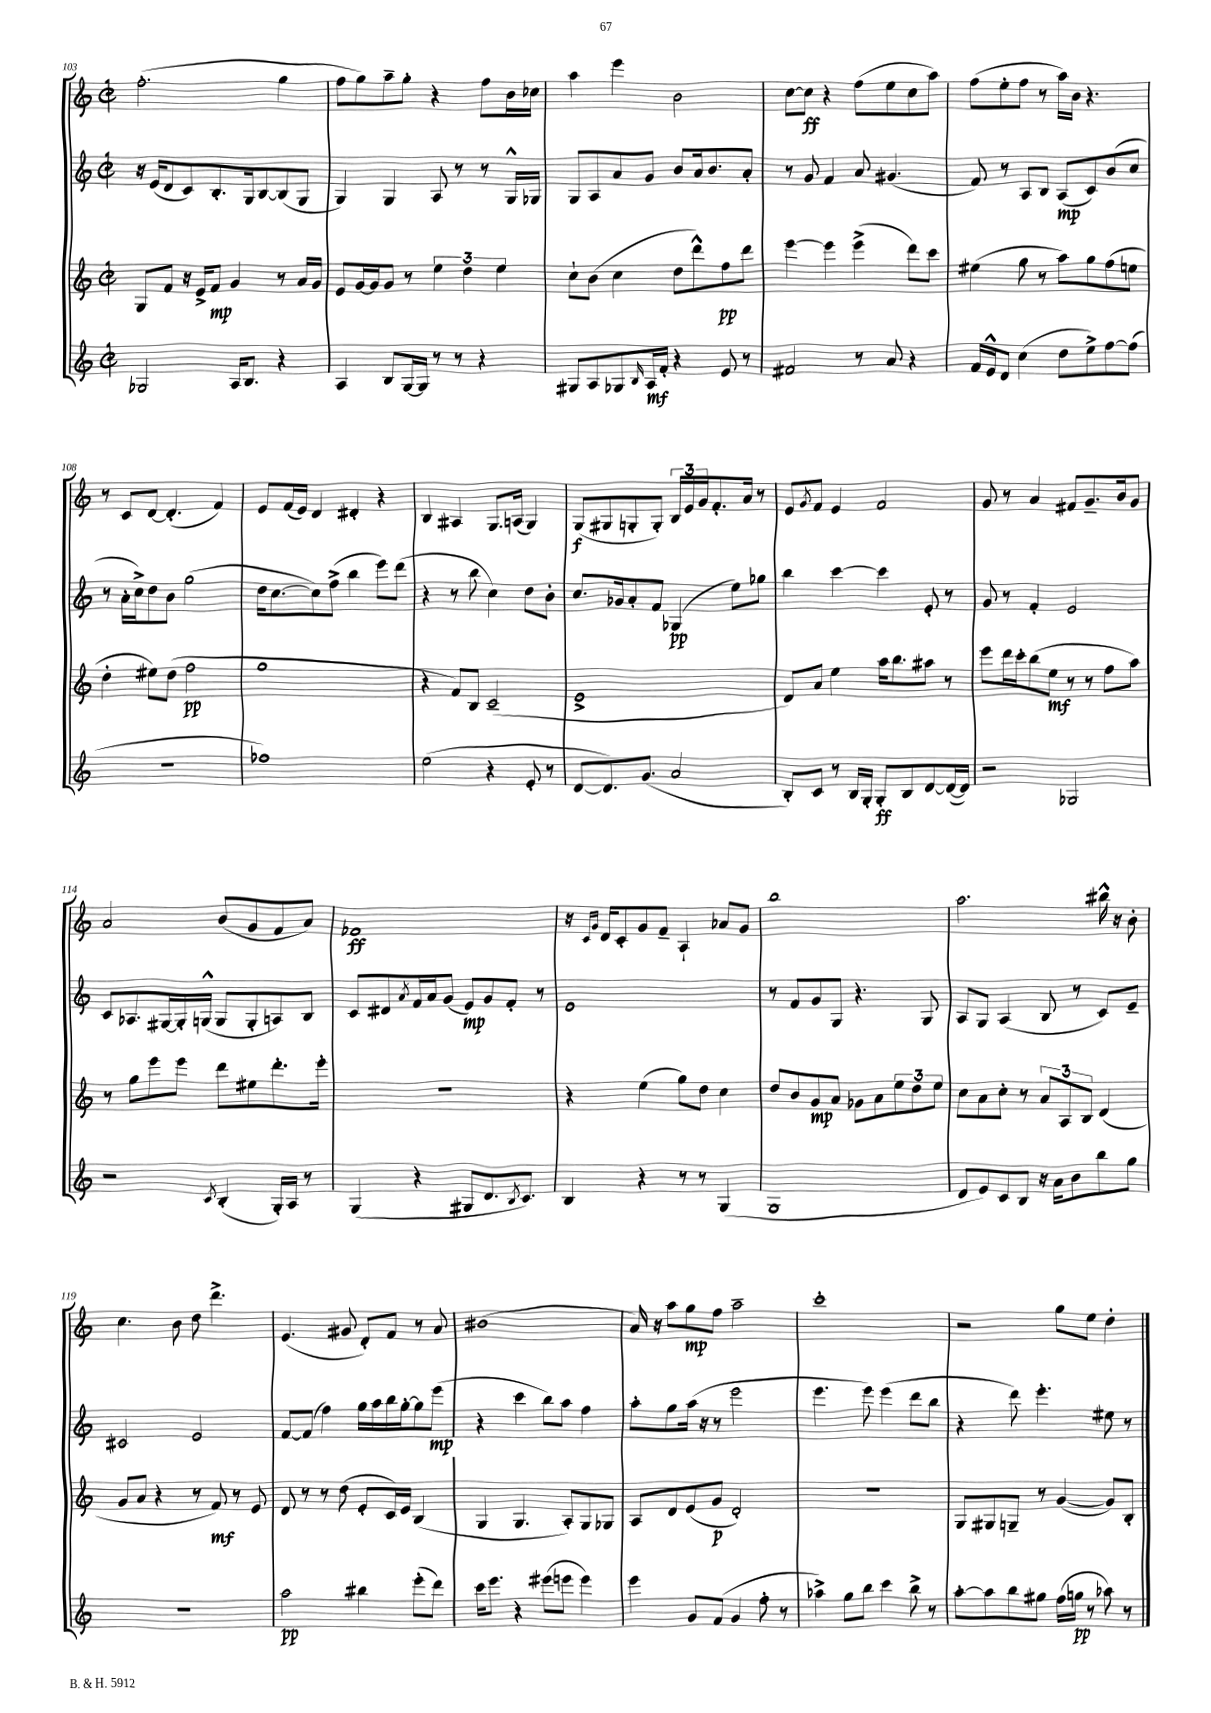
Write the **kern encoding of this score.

**kern	**dynam	**kern	**dynam	**kern	**dynam	**kern	**dynam
*part4	*part4	*part3	*part3	*part2	*part2	*part1	*part1
*staff4	*staff4	*staff3	*staff3	*staff2	*staff2	*staff1	*staff1
*clefG2	*	*clefG2	*	*clefG2	*	*clefG2	*
*k[]	*	*k[]	*	*k[]	*	*k[]	*
*M2/2	*	*M2/2	*	*M2/2	*	*M2/2	*
*met(c|)	*	*met(c|)	*	*met(c|)	*	*met(c|)	*
=103	=103	=103	=103	=103	=103	=103	=103
2G-X/	.	8G/L	.	16r	.	(2.ff'\	.
.	.	.	.	(16e/KL	.	.	.
.	.	8f/J	.	8d/	.	.	.
.	.	16r	.	8c/)	.	.	.
.	.	16e^/KL	.	.	.	.	.
.	.	8f/J	mp	8.B'/	.	.	.
16A/KL	.	4g/	.	.	.	.	.
8.B/J	.	.	.	16G/k	.	.	.
.	.	.	.	[8B/	.	.	.
4r	.	8r	.	(8B/]	.	4gg\	.
.	.	16a/LL	.	8G/J	.	.	.
.	.	16g/JJ	.	.	.	.	.
=104	=104	=104	=104	=104	=104	=104	=104
4A/	.	8e/L	.	4G/)	.	8ff\L	.
.	.	[16g/L	.	.	.	8gg\)	.
.	.	16g/J]	.	.	.	.	.
8B/L	.	8g/J	.	4G/	.	8aa~\	.
[16G/L	.	8r	.	.	.	8gg'\J	.
16G/JJ]	.	.	.	.	.	.	.
8r	.	6ee\	.	8A/	.	4r	.
8r	.	.	.	8r	.	.	.
.	.	6dd\	.	.	.	.	.
4r	.	.	.	8r	.	8ff\L	.
.	.	6ee\	.	.	.	.	.
.	.	.	.	16G^^/LL	.	16b\L	.
.	.	.	.	16G-X/JJ	.	16cc-X\JJ	.
=105	=105	=105	=105	=105	=105	=105	=105
8G#X/L	.	8cc`\L	.	8G/L	.	4aa\	.
8A/	.	(8b\J	.	8A/	.	.	.
8G-X/	.	4cc\	.	8a/	.	4eee\	.
16qqB/	.	.	.	.	.	.	.
16A/L	mf	.	.	8g/J	.	.	.
16f'/JJ	.	.	.	.	.	.	.
4r	.	8dd\L	.	8b/L	.	2b\	.
.	.	8ddd^^\)	.	16a/k	.	.	.
.	.	.	.	8.b/	.	.	.
8e/	.	8ff\	pp	.	.	.	.
8r	.	8ddd\J	.	8a'/J	.	.	.
=106	=106	=106	=106	=106	=106	=106	=106
2f#X/	.	[4eee\	.	8r	.	[8cc\L	.
.	.	.	.	8g/	.	8cc\J]	ff
.	.	4eee\]	.	4f/	.	4r	.
8r	.	(4eee^\	.	8a/	.	(8ff\L	.
8a/	.	.	.	(4.g#X/	.	8ee\	.
4r	.	8ddd\L)	.	.	.	8cc\	.
.	.	8ccc\J	.	.	.	8aa\J)	.
=107	=107	=107	=107	=107	=107	=107	=107
16f/LL	.	(4ee#X\	.	8f/)	.	(8ff\L	.
16e^^/J	.	.	.	.	.	.	.
8d/J	.	.	.	8r	.	8ee'\	.
(4cc\	.	8gg\	.	8A/L	.	8ff\J	.
.	.	8r	.	8B/J	.	8r	.
8dd\L	.	8aa\L)	.	(8A/L	mp	16aa\LL)	.
.	.	.	.	.	.	16b\JJ	.
8ee^\)	.	8gg\	.	8c/)	.	4.r	.
[8ff\	.	(8ff\	.	(8b/	.	.	.
(8ff\J]	.	8een\J	.	8cc/J	.	.	.
!!LO:LB:g=z
=108	=108	=108	=108	=108	=108	=108	=108
1r	.	4dd'\	.	8r	.	8r	.
.	.	.	.	16a'\LL	.	8c/L	.
.	.	.	.	16cc^\J)	.	.	.
.	.	8ee#X\L)	.	8dd\	.	[8d/J	.
.	.	(8dd\J	.	8b\J	.	(4.d'/]	.
.	.	2ff\	pp	(2gg\	.	.	.
.	.	.	.	.	.	4f/)	.
=109	=109	=109	=109	=109	=109	=109	=109
1ff-X)	.	1gg	.	16dd\KL	.	8e/L	.
.	.	.	.	[8.cc\	.	.	.
.	.	.	.	.	.	(16f/L	.
.	.	.	.	.	.	16e/JJ)	.
.	.	.	.	8cc\])	.	4d/	.
.	.	.	.	(8ff^\J	.	.	.
.	.	.	.	4bb\	.	4d#X'/	.
.	.	.	.	8eee\L)	.	4r	.
.	.	.	.	(8ddd\J	.	.	.
=110	=110	=110	=110	=110	=110	=110	=110
(2ee\	.	4r	.	4r	.	4B/	.
.	.	8f/L)	.	8r	.	4A#X/	.
.	.	8B/J	.	8bb\	.	.	.
4r	.	(2c~/	.	4cc\)	.	8.G/L	.
.	.	.	.	.	.	(16An/Jk	.
8e'/	.	.	.	8dd\L	.	4G/)	.
8r	.	.	.	8b'\J	.	.	.
=111	=111	=111	=111	=111	=111	=111	=111
[8d/L	.	1e^	.	8.cc/L	.	(8G/L	f
8.d/])	.	.	.	.	.	8G#X/	.
.	.	.	.	16g-X/k	.	.	.
.	.	.	.	8a'/	.	8Gn'/	.
(8.g/J	.	.	.	.	.	.	.
.	.	.	.	8f/J	.	8G'/J)	.
2a/	.	.	.	(4G-X/	pp	24B/LL	.
.	.	.	.	.	.	24e/	.
.	.	.	.	.	.	24g/J	.
.	.	.	.	.	.	8.f'/	.
.	.	.	.	8ee\L)	.	.	.
.	.	.	.	.	.	16a/Jk	.
.	.	.	.	8gg-X\J	.	8r	.
=112	=112	=112	=112	=112	=112	=112	=112
8B'/L)	.	8d/L)	.	4bb\	.	8e/L	.
.	.	.	.	.	.	8qg/	.
8c/J	.	8a/J	.	.	.	8f/J	.
8r	.	4ee\	.	[4ccc\	.	4e/	.
16B/LL	.	.	.	.	.	.	.
16G'/JJ	.	.	.	.	.	.	.
8G'/L	ff	16aa\KL	.	4ccc\]	.	2f/	.
.	.	8.bb\	.	.	.	.	.
8B/	.	.	.	.	.	.	.
[8d/	.	8aa#X\J	.	8e'/	.	.	.
(16d/L_	.	8r	.	8r	.	.	.
16d/JJ])	.	.	.	.	.	.	.
=113	=113	=113	=113	=113	=113	=113	=113
2r	.	8eee\L	.	8g/	.	8g/	.
.	.	16ddd\L	.	8r	.	8r	.
.	.	16ccc'\J	.	.	.	.	.
.	.	(8bb\	.	4f'/	.	4a/	.
.	.	8ee\J	mf	.	.	.	.
2G-X/	.	8r	.	2e/	.	8f#X/L	.
.	.	8r	.	.	.	8.g~/	.
.	.	8ff\L	.	.	.	.	.
.	.	.	.	.	.	16b/k	.
.	.	8aa\J)	.	.	.	8g/J	.
!!LO:LB:g=z
=114	=114	=114	=114	=114	=114	=114	=114
2r	.	8r	.	8c/L	.	2a/	.
.	.	8gg\L	.	8.A-X/	.	.	.
.	.	8eee\	.	.	.	.	.
.	.	.	.	[16G#X/L	.	.	.
.	.	8eee\J	.	16G#'/]	.	.	.
.	.	.	.	(16Gn^^/JJ	.	.	.
8qc/	.	.	.	.	.	.	.
(4B'/	.	8ddd\L	.	8G/L	.	(8b/L	.
.	.	8ee#X\	.	8G'/	.	8g/	.
16G'/LL)	.	8.ddd'\	.	8An/)	.	8f/	.
16A/JJ	.	.	.	.	.	.	.
8r	.	.	.	8B/J	.	8a/J)	.
.	.	16eee'\Jk	.	.	.	.	.
=115	=115	=115	=115	=115	=115	=115	=115
(4G/	.	1r	.	8c/L	.	1f-X	ff
.	.	.	.	8d#X/	.	.	.
.	.	.	.	8qa/	.	.	.
4r	.	.	.	16f/L	.	.	.
.	.	.	.	16a/J	.	.	.
.	.	.	.	(8g/J	.	.	.
8G#X/L	.	.	.	8e/L)	mp	.	.
8.d/	.	.	.	8g/	.	.	.
.	.	.	.	8f'/J	.	.	.
8qB/	.	.	.	.	.	.	.
8.c/J)	.	.	.	.	.	.	.
.	.	.	.	8r	.	.	.
=116	=116	=116	=116	=116	=116	=116	=116
4B/	.	4r	.	1e	.	16r	.
.	.	.	.	.	.	16qqc/LL	.
.	.	.	.	.	.	16qqg/JJ	.
.	.	.	.	.	.	16d/KL	.
.	.	.	.	.	.	8c'/	.
4r	.	(4ee\	.	.	.	8g/	.
.	.	.	.	.	.	8f~/J	.
8r	.	8gg\L)	.	.	.	4A`/	.
8r	.	8dd\J	.	.	.	.	.
(4G/	.	4cc\	.	.	.	8a-X/L	.
.	.	.	.	.	.	8g/J	.
=117	=117	=117	=117	=117	=117	=117	=117
1G	.	8dd/L	.	8r	.	1bb	.
.	.	8b/	.	8f/L	.	.	.
.	.	8g/	mp	8g/	.	.	.
.	.	8a/J	.	8G/J	.	.	.
.	.	8g-X\L	.	4.r	.	.	.
.	.	8a\	.	.	.	.	.
.	.	12ee\	.	.	.	.	.
.	.	12dd\	.	.	.	.	.
.	.	.	.	8G/	.	.	.
.	.	12ee\J	.	.	.	.	.
=118	=118	=118	=118	=118	=118	=118	=118
8d/L	.	8cc\L	.	8A/L	.	2.aa\	.
8e/)	.	8a\	.	8G/J	.	.	.
8c/	.	8cc'\J	.	(4A/	.	.	.
8B/J	.	8r	.	.	.	.	.
16r	.	12a/L	.	8B/	.	.	.
16a\KL	.	.	.	.	.	.	.
.	.	12A/	.	.	.	.	.
8b\	.	.	.	8r	.	.	.
.	.	12B/J	.	.	.	.	.
8bb\	.	(4d/	.	8c/L)	.	16bb#X^^\	.
.	.	.	.	.	.	16r	.
8gg\J	.	.	.	8e~/J	.	8b'\	.
!!LO:LB:g=z
=119	=119	=119	=119	=119	=119	=119	=119
1r	.	8g/L	.	2c#X/	.	4.cc\	.
.	.	8a/J	.	.	.	.	.
.	.	4r	.	.	.	.	.
.	.	.	.	.	.	8b\	.
.	.	8r	.	2e/	.	8dd\	.
.	.	8f/)	mf	.	.	4.ddd^\	.
.	.	8r	.	.	.	.	.
.	.	8e/	.	.	.	.	.
=120	=120	=120	=120	=120	=120	=120	=120
2aa\	pp	8d/	.	[8f/L	.	(4.e/	.
.	.	8r	.	(8f/J]	.	.	.
.	.	8r	.	4ff\)	.	.	.
.	.	(8dd\	.	.	.	8g#X/	.
4bb#X\	.	8e'/L	.	16gg\LL	.	8d'/L)	.
.	.	.	.	16aa\	.	.	.
.	.	16c/L)	.	16bb\	.	8f/J	.
.	.	16e/JJ	.	[16gg'\J	.	.	.
(8eee'\L	.	(4B/	.	8gg\]	.	8r	.
8ddd\J)	.	.	.	(8eee\J	mp	8a/	.
=121	=121	=121	=121	=121	=121	=121	=121
16ccc\KL	.	4G/	.	4r	.	(1b#X	.
8.eee\J	.	.	.	.	.	.	.
4r	.	4.G/	.	4ccc\	.	.	.
(8eee#X\L	.	.	.	8bb\L)	.	.	.
8eeen\J	.	8A'/L)	.	8aa\J	.	.	.
4eee\)	.	8G/	.	4ff\	.	.	.
.	.	8G-X/J	.	.	.	.	.
=122	=122	=122	=122	=122	=122	=122	=122
4eee\	.	8A/L	.	8aa'\L	.	16a/)	.
.	.	.	.	.	.	16r	.
.	.	8d/	.	8gg\	.	8aa\L	.
8g/L	.	(8e/	.	(16aa\Jk	.	8gg\	mp
.	.	.	.	16r	.	.	.
(8f/J	.	8g/J	p	8r	.	8ff\J	.
4g/	.	2d'/)	.	2eee\	.	2aa~\	.
8ff'\	.	.	.	.	.	.	.
8r	.	.	.	.	.	.	.
=123	=123	=123	=123	=123	=123	=123	=123
4aa-X^\)	.	1r	.	4.eee\	.	1ccc'	.
8gg\L	.	.	.	.	.	.	.
8bb\J	.	.	.	8eee\)	.	.	.
4ccc\	.	.	.	(4eee\	.	.	.
8bb^\	.	.	.	8ddd\L	.	.	.
8r	.	.	.	8bb\J	.	.	.
=124	=124	=124	=124	=124	=124	=124	=124
[8aa'\L	.	8G/L	.	4r	.	2r	.
8aa\]	.	8G#X/	.	.	.	.	.
8bb\	.	8Gn~/J	.	8ddd\)	.	.	.
8gg#X\J	.	8r	.	4.eee'\	.	.	.
(16ff\LL	.	([4g/	.	.	.	8gg\L	.
16ggn\JJ	pp	.	.	.	.	.	.
8r	.	.	.	.	.	8ee\J	.
8aa-X\)	.	8g/L])	.	8ee#X\	.	4dd'\	.
8r	.	8B'/J	.	8r	.	.	.
==	==	==	==	==	==	==	==
*-	*-	*-	*-	*-	*-	*-	*-
